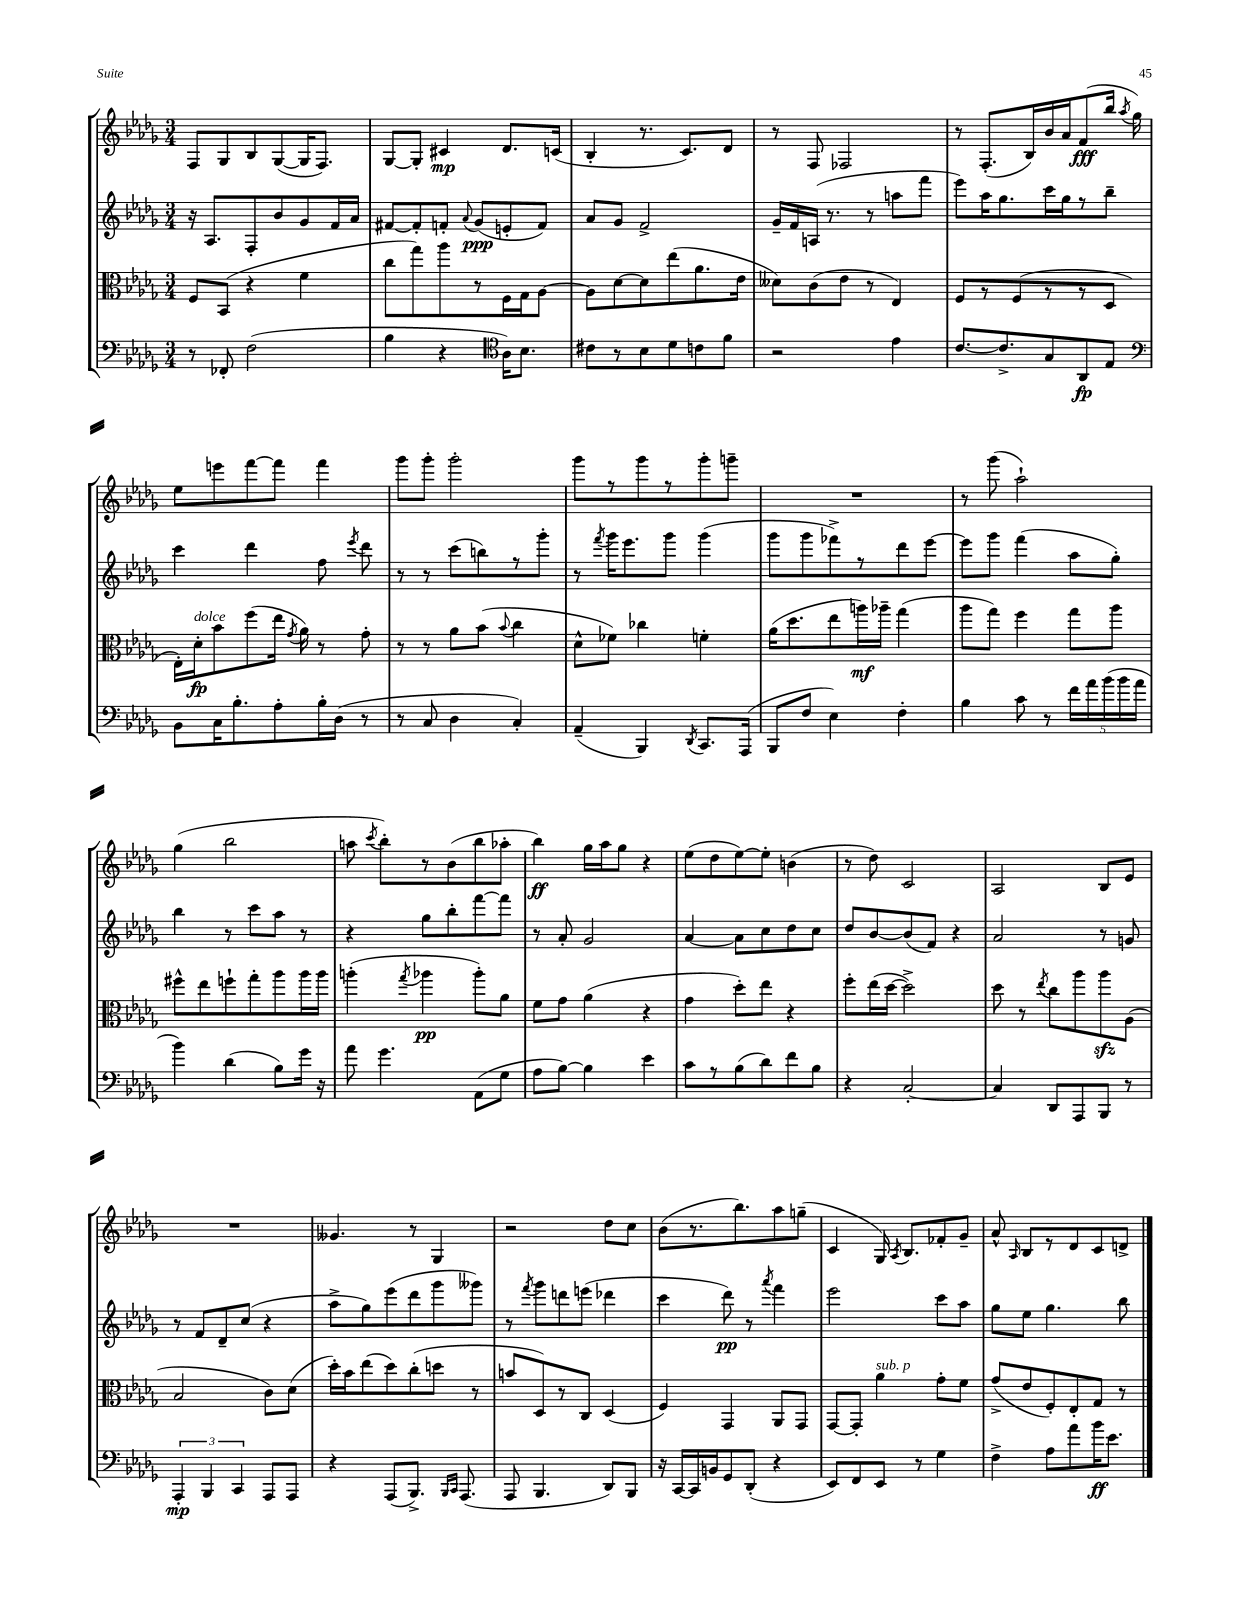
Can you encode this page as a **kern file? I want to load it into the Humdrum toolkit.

**kern	**dynam	**kern	**dynam	**kern	**dynam	**kern	**dynam
*part4	*part4	*part3	*part3	*part2	*part2	*part1	*part1
*staff4	*staff4	*staff3	*staff3	*staff2	*staff2	*staff1	*staff1
*clefF4	*	*clefC3	*	*clefG2	*	*clefG2	*
*k[b-e-a-d-g-]	*	*k[b-e-a-d-g-]	*	*k[b-e-a-d-g-]	*	*k[b-e-a-d-g-]	*
*M3/4	*	*M3/4	*	*M3/4	*	*M3/4	*
=45	=45	=45	=45	=45	=45	=45	=45
8r	.	8F/L	.	16r	.	8F/L	.
.	.	.	.	8.A-/L	.	.	.
8FF-X'/	.	(8BB-/J	.	.	.	8G-/	.
(2F\	.	4r	.	8F'/	.	8B-/	.
.	.	.	.	8b-/	.	([8G-/	.
.	.	4f\	.	8g-/	.	16G-/K]	.
.	.	.	.	.	.	8.F/J)	.
.	.	.	.	16f/L	.	.	.
.	.	.	.	16a-/JJ	.	.	.
=46	=46	=46	=46	=46	=46	=46	=46
4B-\	.	8cc\L	.	[8f#X/L	.	[8G-/L	.
.	.	8gg-\)	.	8f#'/]	.	8G-'/J]	.
4r	.	8aa-\	.	8fn'/J	.	4c#X/	mp
.	.	.	.	8qqa-/	.	.	.
.	.	8r	.	(8g-/L	ppp	.	.
*clefC4	*	*	*	*	*	*	*
16A-\KL)	.	16F\L	.	8en'/	.	8.d-/L	.
8.B-\J	.	16G-\J	.	.	.	.	.
.	.	[8A-\J	.	8f/J)	.	.	.
.	.	.	.	.	.	(16cn/Jk	.
=47	=47	=47	=47	=47	=47	=47	=47
8c#X\L	.	8A-\L]	.	8a-/L	.	4B-'/	.
8r	.	[8d-\	.	8g-/J	.	.	.
8B-\	.	8d-\]	.	2f^/	.	8.r	.
8d-\	.	(8ee-\	.	.	.	.	.
.	.	.	.	.	.	8.c/L)	.
8cn\	.	8.a-\	.	.	.	.	.
8f\J	.	.	.	.	.	8d-/J	.
.	.	16e-\Jk	.	.	.	.	.
=48	=48	=48	=48	=48	=48	=48	=48
2r	.	8d--X\L)	.	16g-~/LL	.	8r	.
.	.	.	.	16f/	.	.	.
.	.	(8c\	.	(16An/JJ	.	8F/	.
.	.	.	.	8.r	.	.	.
.	.	8e-\J	.	.	.	2F-X/	.
.	.	8r	.	8r	.	.	.
4e-\	.	4E-/)	.	8aan\L	.	.	.
.	.	.	.	8fff\J	.	.	.
=49	=49	=49	=49	=49	=49	=49	=49
[8.c/L	.	8F/L	.	8eee-\L)	.	8r	.
.	.	8r	.	16aa-\K	.	(8.F'/L	.
8.c^/]	.	.	.	8.gg-\	.	.	.
.	.	(8F/	.	.	.	.	.
.	.	.	.	.	.	16B-/L)	.
8G-/	.	8r	.	16ccc\L	.	16b-/	.
.	.	.	.	16gg-\J	.	16a-/J	.
8AA-/	fp	8r	.	8r	.	(8f/	fff
8E-/J	.	8D-/J	.	8bb-~\J	.	16bb-/Jk	.
.	.	.	.	.	.	8qaa-/	.
.	.	.	.	.	.	16gg-\)	.
!!LO:LB:g=z
=50	=50	=50	=50	=50	=50	=50	=50
*clefF4	*	*	*	*	*	*	*
8BB-\L	.	16E-'\LL)	.	4ccc\	.	8ee-\L	.
!	!	!LO:TX:a:i:t=dolce	!	!	!	!	!
.	.	16d-'\J	fp	.	.	.	.
16C\K	.	8b-\	.	.	.	8eeen\	.
8.B-'\	.	.	.	.	.	.	.
.	.	(8ff\	.	4ddd-\	.	[8fff\	.
8A-'\	.	16ee-\Jk	.	.	.	8fff\J]	.
.	.	8qg-/	.	.	.	.	.
.	.	16a-\)	.	.	.	.	.
16B-'\L	.	8r	.	8ff\	.	4fff\	.
(16D-\JJ	.	.	.	.	.	.	.
.	.	.	.	8qeee-/	.	.	.
8r	.	8g-'\	.	8ddd-\	.	.	.
=51	=51	=51	=51	=51	=51	=51	=51
8r	.	8r	.	8r	.	8ggg-\L	.
8C/	.	8r	.	8r	.	8ggg-'\J	.
4D-\	.	8a-\L	.	(8ccc\L	.	2ggg-'\	.
.	.	(8b-\J	.	8bbn\)	.	.	.
.	.	8qqb-/	.	.	.	.	.
4C'/)	.	4cc\	.	8r	.	.	.
.	.	.	.	8ggg-'\J	.	.	.
=52	=52	=52	=52	=52	=52	=52	=52
(4AA-~/	.	8d-^^\L	.	8r	.	8ggg-\L	.
.	.	.	.	8qfff/	.	.	.
.	.	8f-X\J)	.	16ggg-\KL	.	8r	.
.	.	.	.	8.eee-\	.	.	.
4BBB-/)	.	4cc-X\	.	.	.	8ggg-\	.
.	.	.	.	8ggg-\J	.	8r	.
8qDD-/	.	.	.	.	.	.	.
8.CC/L	.	4fn'\	.	(4ggg-\	.	8ggg-'\	.
.	.	.	.	.	.	8gggn~\J	.
(16AAA-/Jk	.	.	.	.	.	.	.
=53	=53	=53	=53	=53	=53	=53	=53
8BBB-/L	.	(16a-\KL	.	8ggg-\L	.	2.r	.
.	.	8.dd-\	.	.	.	.	.
8F/J	.	.	.	8ggg-\	.	.	.
4E-\)	.	8ee-\	.	8fff-X^\)	.	.	.
.	.	16aan\L)	mf	8r	.	.	.
.	.	16aa-X~\JJ	.	.	.	.	.
4F'\	.	(4gg-\	.	8ddd-\	.	.	.
.	.	.	.	[8eee-\J	.	.	.
=54	=54	=54	=54	=54	=54	=54	=54
4B-\	.	8aa-\L	.	8eee-\L]	.	8r	.
.	.	8gg-\J)	.	8ggg-\J	.	(8ggg-\	.
8c\	.	4ff\	.	(4fff\	.	2aa-`\)	.
8r	.	.	.	.	.	.	.
20f\LL	.	8gg-\L	.	8aa-\L	.	.	.
20a-\	.	.	.	.	.	.	.
(20b-\	.	.	.	.	.	.	.
.	.	8aa-\J	.	8gg-'\J)	.	.	.
20b-\	.	.	.	.	.	.	.
20a-\JJ	.	.	.	.	.	.	.
!!LO:LB:g=z
=55	=55	=55	=55	=55	=55	=55	=55
4b-\)	.	8ff#X^^\L	.	4bb-\	.	(4gg-\	.
.	.	8ee-\	.	.	.	.	.
(4d-\	.	8ffn`\	.	8r	.	2bb-\	.
.	.	8gg-'\	.	8ccc\L	.	.	.
8B-\L)	.	8aa-\	.	8aa-\J	.	.	.
16g-\Jk	.	16aa-\L	.	8r	.	.	.
16r	.	16aa-\JJ	.	.	.	.	.
=56	=56	=56	=56	=56	=56	=56	=56
8a-\	.	(4aan'\	.	4r	.	8aan\	.
.	.	.	.	.	.	8qccc/	.
4.g-\	.	.	.	.	.	8bb-'\L)	.
.	.	8qgg-/	.	.	.	.	.
.	.	4aa-X\	pp	8gg-\L	.	8r	.
.	.	.	.	8bb-'\	.	(8b-\	.
(8AA-\L	.	8aa-'\L)	.	[8fff\	.	8bb-\	.
8G-\J	.	8a-\J	.	8fff\J]	.	8aa-X'\J	.
=57	=57	=57	=57	=57	=57	=57	=57
8A-\L	.	8f\L	.	8r	.	4bb-\)	ff
[8B-\J)	.	8g-\J	.	8a-'/	.	.	.
4B-\]	.	(4a-\	.	2g-/	.	16gg-\LL	.
.	.	.	.	.	.	16aa-\J	.
.	.	.	.	.	.	8gg-\J	.
4e-\	.	4r	.	.	.	4r	.
=58	=58	=58	=58	=58	=58	=58	=58
8c\L	.	4g-\	.	[4a-/	.	(8ee-\L	.
8r	.	.	.	.	.	8dd-\	.
(8B-\	.	8dd-'\L)	.	8a-\L]	.	[8ee-\)	.
8d-\)	.	8ee-\J	.	8cc\	.	8ee-'\J]	.
8f\	.	4r	.	8dd-\	.	(4bn\	.
8B-\J	.	.	.	8cc\J	.	.	.
=59	=59	=59	=59	=59	=59	=59	=59
4r	.	8ff'\L	.	8dd-/L	.	8r	.
.	.	(16ee-\L	.	[8b-/	.	8dd-\)	.
.	.	[16dd-\JJ	.	.	.	.	.
[2C'/	.	2dd-^\])	.	(8b-/]	.	2c/	.
.	.	.	.	8f/J)	.	.	.
.	.	.	.	4r	.	.	.
=60	=60	=60	=60	=60	=60	=60	=60
4C/]	.	8dd-\	.	2a-/	.	2A-/	.
.	.	8r	.	.	.	.	.
.	.	8qee-/	.	.	.	.	.
8DD-/L	.	8cc\L	.	.	.	.	.
8AAA-/	.	8aa-\	.	.	.	.	.
8BBB-/J	.	8aa-zz\	.	8r	.	8B-/L	.
8r	.	(8A-\J	.	8gn/	.	8e-/J	.
!!LO:LB:g=z
=61	=61	=61	=61	=61	=61	=61	=61
6AAA-'/	mp	2B-/	.	8r	.	2.r	.
.	.	.	.	8f/L	.	.	.
6BBB-/	.	.	.	.	.	.	.
.	.	.	.	8d-~/	.	.	.
6CC/	.	.	.	.	.	.	.
.	.	.	.	(8cc/J	.	.	.
8AAA-/L	.	8c\L)	.	4r	.	.	.
8AAA-/J	.	(8d-\J	.	.	.	.	.
=62	=62	=62	=62	=62	=62	=62	=62
4r	.	16dd-'\LL)	.	8aa-^\L	.	4.g--X/	.
.	.	16b-\J	.	.	.	.	.
.	.	(8ee-\	.	8gg-\)	.	.	.
(8AAA-/L	.	8dd-\)	.	(8eee-\	.	.	.
8.BBB-^/J)	.	(8cc'\	.	8ddd-\	.	8r	.
.	.	8ddn\J	.	8ggg-\	.	4G-/	.
16qqBBB-/LL	.	.	.	.	.	.	.
16qqCC/JJ	.	.	.	.	.	.	.
(8.AAA-/	.	.	.	.	.	.	.
.	.	8r	.	8ggg--X\J)	.	.	.
=63	=63	=63	=63	=63	=63	=63	=63
8AAA-/	.	8bn/L	.	8r	.	2r	.
.	.	.	.	8qfff/	.	.	.
4.BBB-/	.	8D-/)	.	8ggg-\L	.	.	.
.	.	8r	.	8dddn\	.	.	.
.	.	8C/J	.	(8eeen\J	.	.	.
8DD-/L)	.	(4D-/	.	4ddd-X\	.	8dd-\L	.
8BBB-/J	.	.	.	.	.	8cc\J	.
=64	=64	=64	=64	=64	=64	=64	=64
16r	.	4F/)	.	4ccc\	.	(8b-\L	.
[16CC/LL	.	.	.	.	.	.	.
16CC/]	.	.	.	.	.	8.r	.
16BBn/J	.	.	.	.	.	.	.
8GG-/	.	4GG-/	.	8ddd-\)	pp	.	.
.	.	.	.	.	.	8.bb-\)	.
(8DD-'/J	.	.	.	8r	.	.	.
.	.	.	.	8qaaa-/	.	.	.
4r	.	8AA-/L	.	4fff\	.	8aa-\	.
.	.	8GG-/J	.	.	.	(8ggn~\J	.
=65	=65	=65	=65	=65	=65	=65	=65
8EE-/L)	.	[8GG-/L	.	2eee-\	.	4c/	.
8FF/	.	8GG-'/J]	.	.	.	.	.
!	!	!LO:TX:a:i:t=sub. p	!	!	!	!	!
8EE-/J	.	4a-\	.	.	.	16G-/)	.
.	.	.	.	.	.	8qA-/	.
.	.	.	.	.	.	8.B-/L	.
8r	.	.	.	.	.	.	.
4G-\	.	8g-'\L	.	8ccc\L	.	8f-X'/	.
.	.	8f\J	.	8aa-\J	.	8g-~/J	.
=66	=66	=66	=66	=66	=66	=66	=66
4F^\	.	(8g-^/L	.	8gg-\L	.	8a-^^/	.
.	.	.	.	.	.	16qqA-/	.
.	.	8e-/	.	8ee-\J	.	8B-/L	.
8A-\L	.	8F'/)	.	4.gg-\	.	8r	.
8a-\	.	8E-'/	.	.	.	8d-/	.
16b-\K	ff	8G-/J	.	.	.	8c/	.
8.e-\J	.	.	.	.	.	.	.
.	.	8r	.	8bb-\	.	8dn^/J	.
==	==	==	==	==	==	==	==
*-	*-	*-	*-	*-	*-	*-	*-
